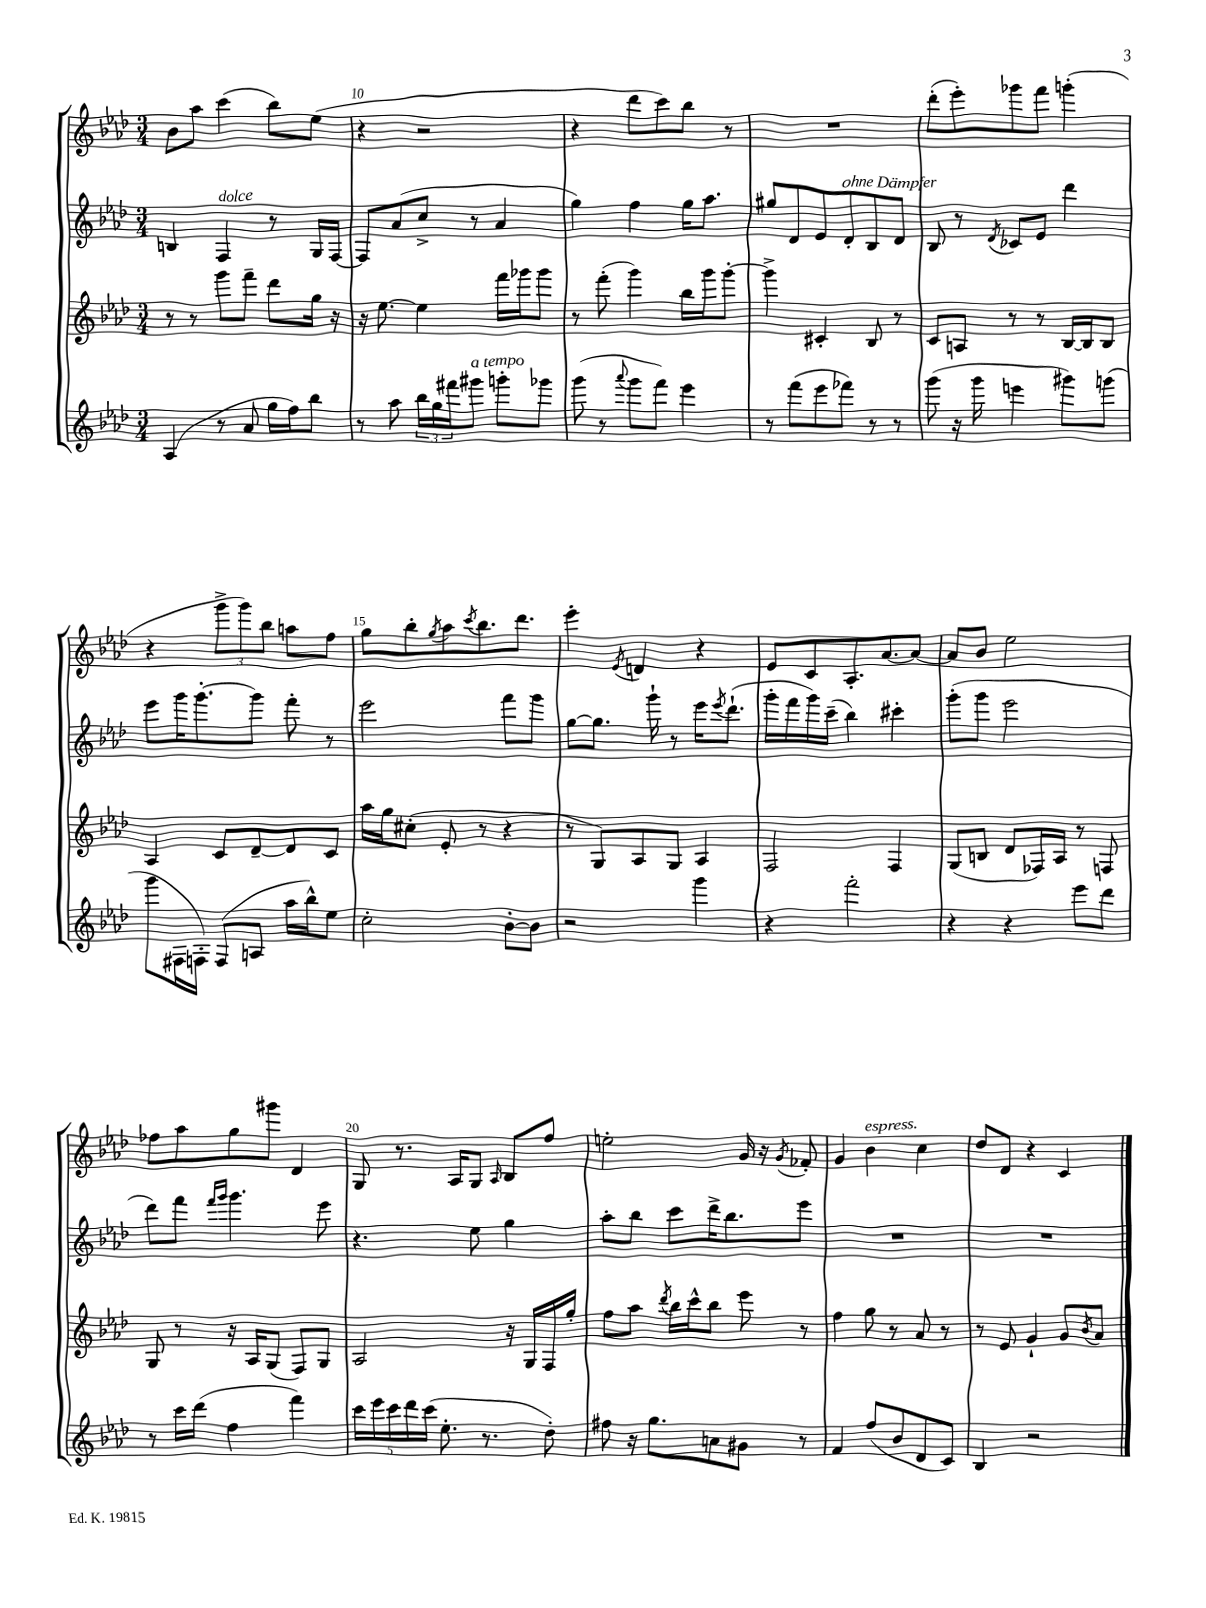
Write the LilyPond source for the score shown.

<<
\new StaffGroup <<
\new Staff = "s0" {
    \clef treble \key aes \major \numericTimeSignature \time 3/4
    bes'8 aes''8 c'''4( bes''8) ees''8( |
    r4 r2 |
    r4 des'''8 c'''8) bes''8 r8 |
    R2. |
    des'''8-.( ees'''8-.) ges'''8 f'''8 g'''4-.( |
    r4 \tuplet 3/2 { g'''8-> g'''8) bes''8 } a''8 f''8 |
    g''8 bes''8-. \acciaccatura { g''8 } aes''8 \acciaccatura { c'''8 } bes''8. des'''8. |
    ees'''4-. \acciaccatura { ees'8 } d'4 r4 |
    ees'8 c'8 aes8.-. aes'8.~ aes'8~ |
    aes'8 bes'8 ees''2 |
    fes''8 aes''8 g''8 gis'''8 des'4 |
    g8 r8. aes16 g8 \grace { aes16 } bes8 f''8 |
    e''2-. g'16 r16 \acciaccatura { g'8 } fes'8-. |
    g'4 bes'4^\markup { \italic "espress." } c''4 |
    des''8 des'8 r4 c'4 \bar "|." |
}
\new Staff = "s1" {
    \clef treble \key aes \major \numericTimeSignature \time 3/4
    b4 f4^\markup { \italic "dolce" } r8 g16 f16~ |
    f8 aes'8( c''8-> r8 aes'4 |
    g''4) f''4 g''16 aes''8. |
    gis''8 des'8 ees'8 des'8-.^\markup { \italic "ohne Dämpfer" } bes8 des'8 |
    bes8 r8 \acciaccatura { des'8 } ces'8 ees'8 des'''4 |
    ees'''8 g'''16 g'''8.~-. g'''8 f'''8-. r8 |
    ees'''2 f'''8 g'''8 |
    g''8~ g''8. g'''16-! r8 ees'''16 \acciaccatura { ees'''8 } des'''8.-!( |
    g'''16-. f'''16 g'''16) c'''16--( bes''4) cis'''4-. |
    g'''8-.( g'''8 ees'''2 |
    des'''8) f'''8 \grace { f'''16 g'''16 } g'''4. ees'''8 |
    r4. ees''8 g''4 |
    aes''8-. bes''8 c'''8 des'''16-> bes''8. ees'''8 |
    R2. |
    R2. \bar "|." |
}
\new Staff = "s2" {
    \clef treble \key aes \major \numericTimeSignature \time 3/4
    r8 r8 g'''8 f'''8-- des'''8 g''16 r16 |
    r16 ees''8.~ ees''4 f'''16 ges'''16 ges'''8 |
    r8 f'''8-.( g'''4) bes''16 g'''16 g'''8~-. |
    g'''4-> cis'4-. bes8 r8 |
    c'8 a8 r8 r8 bes16~ bes16 bes8 |
    aes4 c'8 des'8~-- des'8 c'8 |
    aes''16 g''16 cis''8-.( ees'8-. r8 r4 |
    r8 g8) aes8 g8 aes4 |
    f2 f4 |
    g8( b8 des'8 fes16) aes16 r8 f8 |
    g8 r8 r16 aes16 g8( f8) g8 |
    aes2 r16 g16 f16 g''16-. |
    f''8 aes''8 \acciaccatura { des'''8 } bes''16 c'''16-^ bes''8 ees'''8 r8 |
    f''4 g''8 r8 aes'8 r8 |
    r8 ees'8 g'4-! g'8 \acciaccatura { bes'8 } aes'8 \bar "|." |
}
\new Staff = "s3" {
    \clef treble \key aes \major \numericTimeSignature \time 3/4
    aes4( r8 aes'8 g''16 f''16) bes''8 |
    r8 aes''8 \tuplet 3/2 { bes''16 g''16 fis'''16 } gis'''8^\markup { \italic "a tempo" } g'''8-. ges'''8 |
    g'''8( r8 \appoggiatura { aes'''8 } g'''8 f'''8) ees'''4 |
    r8 f'''8( ees'''8 fes'''8) r8 r8 |
    g'''8( r16 g'''16 e'''4 gis'''8) g'''8( |
    g'''8 fis16 f16-.) f8( a8 aes''16 bes''16-^) ees''8 |
    c''2-. bes'8~-. bes'8 |
    r2 g'''4 |
    r4 f'''2-. |
    r4 r4 ees'''8 des'''8 |
    r8 c'''16 des'''16( f''4 f'''4) |
    \tuplet 5/4 { c'''16 ees'''16 c'''16 des'''16 c'''16( } ees''8.-. r8. des''8-.) |
    fis''8 r16 g''8. a'8 gis'8 r8 |
    f'4 f''8( bes'8 des'8 c'8) |
    bes4 r2 \bar "|." |
}
>>
>>
\layout { \context { \Score currentBarNumber = #9 \override BarNumber.break-visibility = ##(#f #t #t) barNumberVisibility = #(every-nth-bar-number-visible 5) } }
